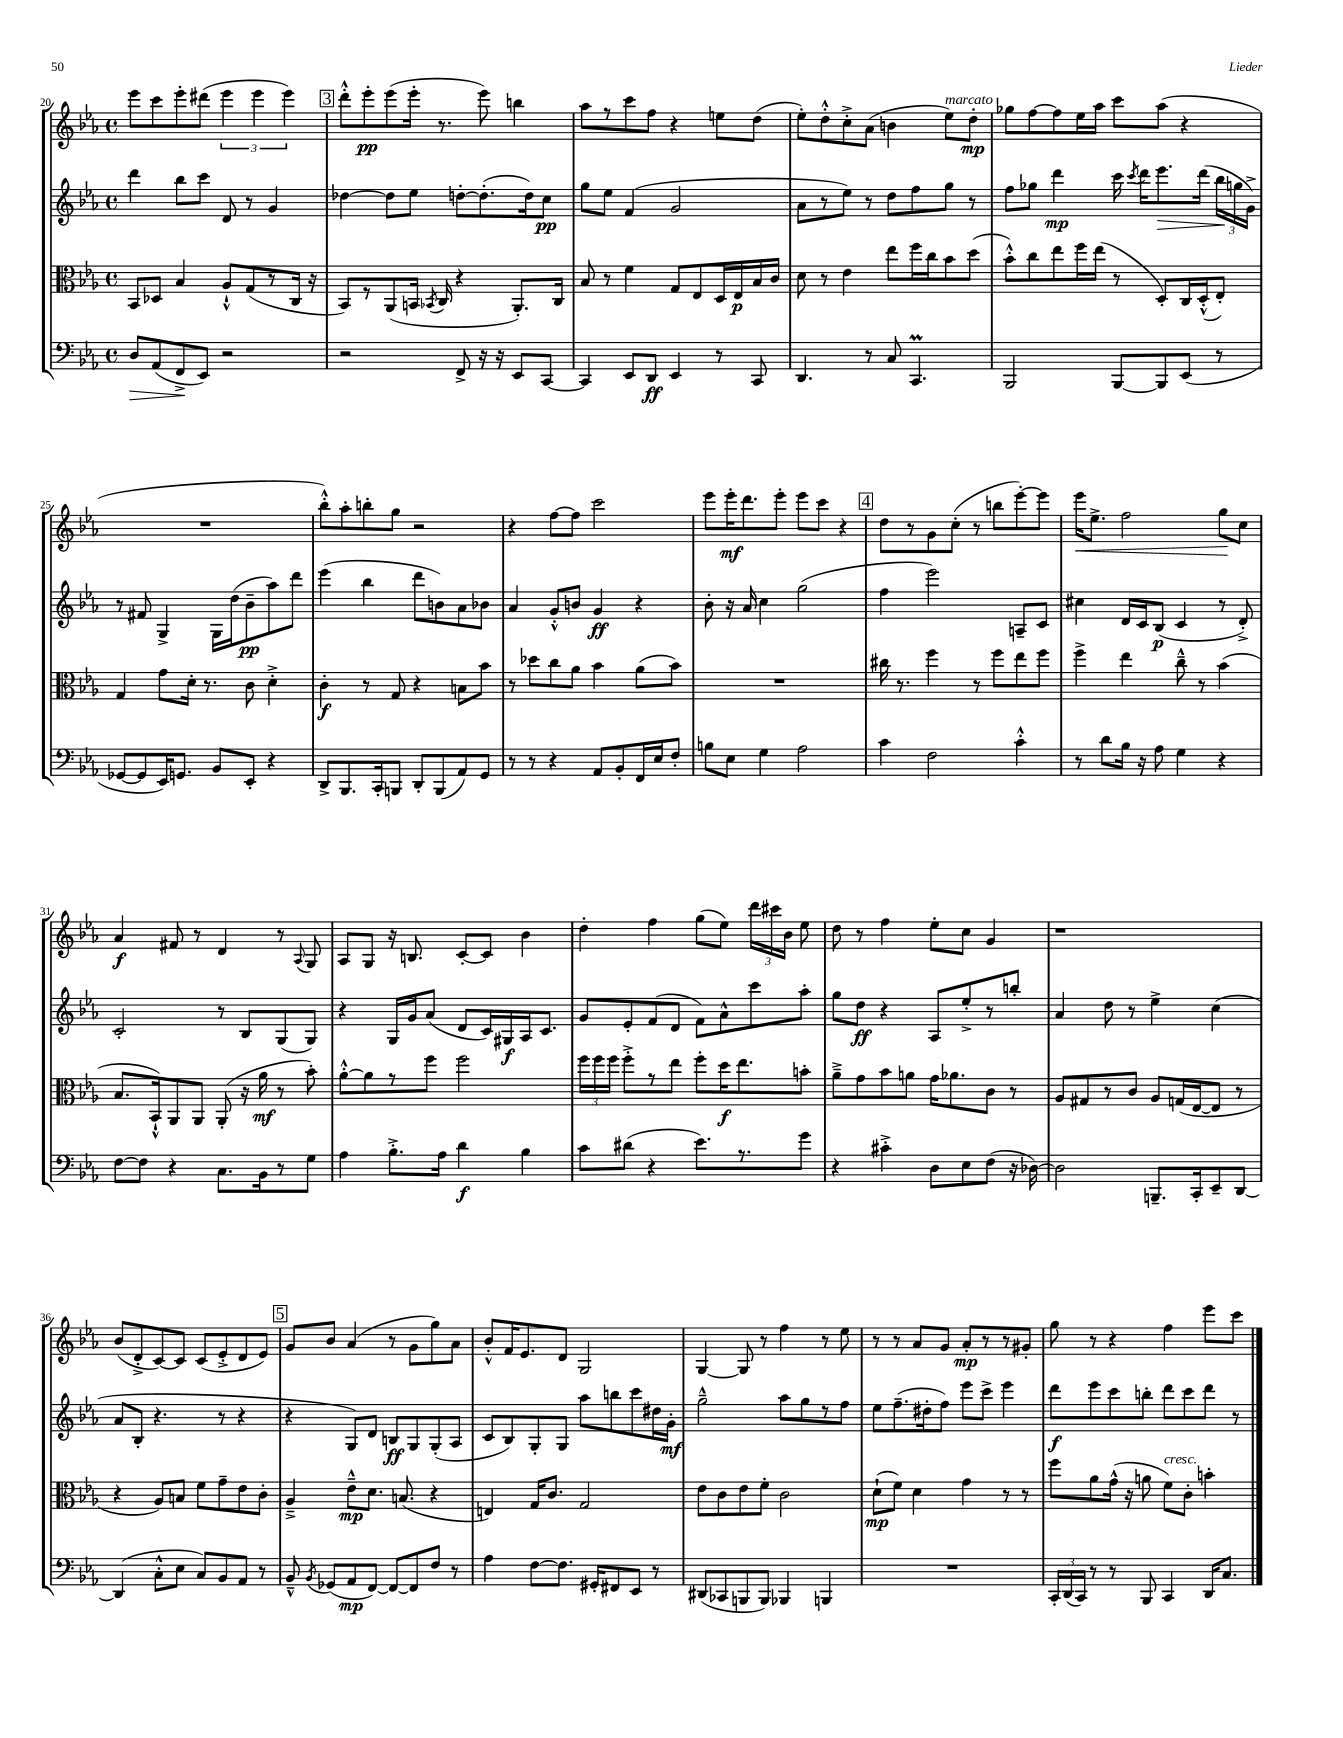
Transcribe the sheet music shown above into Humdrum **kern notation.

**kern	**kern	**kern	**kern
*staff4	*staff3	*staff2	*staff1
*clefF4	*clefC3	*clefG2	*clefG2
*k[b-e-a-]	*k[b-e-a-]	*k[b-e-a-]	*k[b-e-a-]
*M4/4	*M4/4	*M4/4	*M4/4
*met(c)	*met(c)	*met(c)	*met(c)
8D	8BB-	4ddd	8eee-
(8AA-	8D-	.	8ccc
8FF^	4B-	8bb-	8eee-'
8EE-)	.	8ccc	(8ddd#
2r	8A-`^^	8d	6eee-
.	(8G	8r	.
.	.	.	6eee-
.	8r	4g	.
.	.	.	6eee-)
.	16C	.	.
.	16r	.	.
=	=	=	=
2r	8BB-)	[4dd-	8ddd'^^
.	8r	.	8eee-'
.	(8AA-	8dd-]	(8eee-
.	16BB	8ee-	16eee-'
.	8qBB-	.	.
.	16C	.	8.r
8FF^	4r	[8dd'	.
16r	.	(8.dd']	8eee-)
16r	.	.	.
8EE-	8.AA-')	.	4bb
.	.	16dd)	.
[8CC	.	8cc	.
.	16C	.	.
=	=	=	=
4CC]	8B-	8gg	8aa-
.	8r	8ee-	8r
8EE-	4f	(4f	8ccc
8DD	.	.	8ff
4EE-	8G	2g	4r
.	8E-	.	.
8r	16D	.	8ee
.	16E-	.	.
8CC	16B-	.	(8dd
.	16c	.	.
=	=	=	=
4.DD	8d	8a-	8ee-')
.	8r	8r	8dd'^^
.	4e-	8ee-)	8cc'^
8r	.	8r	(8a-
8C	8ee-	8dd	4b
4.CC	16ff	8ff	.
.	16cc	.	.
.	8b-	8gg	8ee-)
.	(8dd	8r	8dd'
=	=	=	=
2BBB-	8b-'^^)	8ff	8gg-
.	8cc	8gg-	[8ff
.	8ee-	4ddd	8ff]
.	16ff	.	16ee-
.	(16ee-	.	16aa-
[8BBB-	8r	16ccc	8ccc
.	.	8qccc	.
.	.	16ddd	.
8BBB-]	8D')	8.eee-	(8aa-
(8EE-	16C	.	4r
.	(16D'^^	(16ddd	.
8r	8E-')	24bb-	.
.	.	24gg	.
.	.	24g^)	.
=	=	=	=
[8GG-	4G	8r	1r
8GG-]	.	8f#	.
16EE-)	8g	4G^	.
8.GG	.	.	.
.	16d'	.	.
.	8.r	.	.
8BB-	.	16G	.
.	.	(16dd	.
8EE-'	8c	8b-~	.
4r	4d'^	8aa-)	.
.	.	8ddd	.
=	=	=	=
8DD^	4c'	(4eee-	8bb-'^^)
8.BBB-	.	.	8aa-'
.	8r	4bb-	8bb'
16CC'	.	.	.
8BBB	8G	.	8gg
8DD'	4r	8ddd	2r
(8BBB	.	8b)	.
8AA-)	8B	8a-	.
8GG	8b-	8b-	.
=	=	=	=
8r	8r	4a-	4r
8r	8dd-	.	.
4r	8cc	8g'^^	[8ff
.	8a-	8b	8ff]
8AA-	4b-	4g	2ccc
8BB-'	.	.	.
16FF	(8a-	4r	.
16E-	.	.	.
8F'	8b-)	.	.
=	=	=	=
8B	1r	8b-'	8eee-
8E-	.	16r	16eee-'
.	.	16a-	8.ddd
4G	.	4cc	.
.	.	.	8eee-'
2A-	.	(2gg	8eee-
.	.	.	8ccc
.	.	.	4r
=	=	=	=
4c	16cc#	4ff	8dd
.	8.r	.	.
.	.	.	8r
2F	4ff	2eee-)	8g
.	.	.	(8cc'
.	8r	.	8r
.	8ff	.	8bb
4c'^^	8ee-	8A~	[8eee-')
.	8ff	8c	8eee-]
=	=	=	=
8r	4ff^	4cc#	16eee-
.	.	.	8.ee-^
8d	.	.	.
16B-	4ee-	16d	2ff
16r	.	16c	.
8A-	.	(8B-	.
4G	8cc~^^	4c	.
.	8r	.	.
4r	(4b-	8r	8gg
.	.	8d'^)	8cc
=	=	=	=
[8F	8.B-	2c'	4a-
8F]	.	.	.
.	16BB-`^^)	.	.
4r	8AA-	.	8f#
.	8AA-	.	8r
8.C	(8AA-'	8r	4d
.	16r	8B-	.
16BB-	16a-	.	.
8r	8r	(8G	8r
.	.	.	8qqA-
8G	8b-')	8G)	8G
=	=	=	=
4A-	[8a-'^^	4r	8A-
.	8a-]	.	8G
8.B-'^	8r	16G	16r
.	.	16g	8.B
.	8ff	(8a-	.
16A-	.	.	.
4d	2ff	8d	[8c'
.	.	16c)	8c]
.	.	16G#	.
4B-	.	16A-	4b-
.	.	8.c	.
=	=	=	=
8c	24ff	8g	4dd'
.	24ff	.	.
.	24ff	.	.
(8d#	8ff'^	8e-'	.
4r	8r	(8f	4ff
.	8ee-	8d	.
8.e-)	8ff'	8f)	(8gg
.	16dd	8a-^^	8ee-)
8.r	8.ee-	.	.
.	.	8ccc	24ddd
.	.	.	24ccc#
.	.	.	24b-
8g	8b'	8aa-'	8ee-
=	=	=	=
4r	8a-~^	8gg	8dd
.	8g	8dd	8r
4c#'^	8b-	4r	4ff
.	8a	.	.
8D	16g	8A-	8ee-'
.	8.a-	.	.
8E-	.	8ee-'^	8cc
(8F	8c	8r	4g
16r	8r	8bb'	.
[16D-)	.	.	.
=	=	=	=
2D-]	8A-	4a-	1r
.	8G#	.	.
.	8r	8dd	.
.	8c	8r	.
8.BBB~	8A-	4ee-^	.
.	(16G	.	.
16CC'	[16E-	.	.
8EE-~	8E-]	(4cc	.
[8DD	8r	.	.
=	=	=	=
(4DD]	4r	8a-	(8b-
.	.	8B-'	8d'^
8C'^^	8A-)	4.r	[8c)
8E-	8B	.	8c]
8C)	8f	.	(8c
8BB-	8g~	8r	8e-'^
8AA-	8e-	4r	8d
8r	8c'	.	8e-)
=	=	=	=
8BB-~^^	4A-~^	4r	8g
8qBB-	.	.	.
(8GG-	.	.	8b-
8AA-	8e-~^^	8G)	(4a-
[8FF)	8.d	8d	.
8FF_	.	8B	8r
.	(8.B	.	.
8FF]	.	8G	8g
8F	4r	(8G'	8gg)
8r	.	8A-	8a-
=	=	=	=
4A-	4E)	8c	8b-'^^
.	.	8B-)	16f
.	.	.	8.e-
[8F	16G	8G'	.
.	8.c	.	.
8.F]	.	8G	8d
.	2G	8aa-	2G
16GG#'	.	.	.
8FF#	.	8bb	.
8EE-	.	8ccc	.
8r	.	16dd#	.
.	.	16g'	.
=	=	=	=
(8DD#	8e-	2gg~^^	[4G
8CC-	8c	.	.
8BBB	8e-	.	8G]
8BBB)	8f'	.	8r
4BBB-	2c	8aa-	4ff
.	.	8gg	.
4BBB	.	8r	8r
.	.	8ff	8ee-
=	=	=	=
1r	(8d`	8ee-	8r
.	8f)	(8.ff~	8r
.	4d	.	8a-
.	.	16dd#'	.
.	.	8ff)	8g
.	4g	8eee-	8a-'
.	.	8ccc^	8r
.	8r	4eee-	8r
.	8r	.	8g#'
=	=	=	=
24CC'	8ff	8ddd	8gg
(24DD	.	.	.
24CC)	.	.	.
8r	8a-	8eee-	8r
8r	(16g^^	8ccc	4r
.	16r	.	.
8BBB-	8a	8bb'	.
4CC	8f)	8ddd	4ff
.	8c'	8ccc	.
16DD	4b'	8ddd	8eee-
8.C	.	.	.
.	.	8r	8ccc
==	==	==	==
*-	*-	*-	*-
